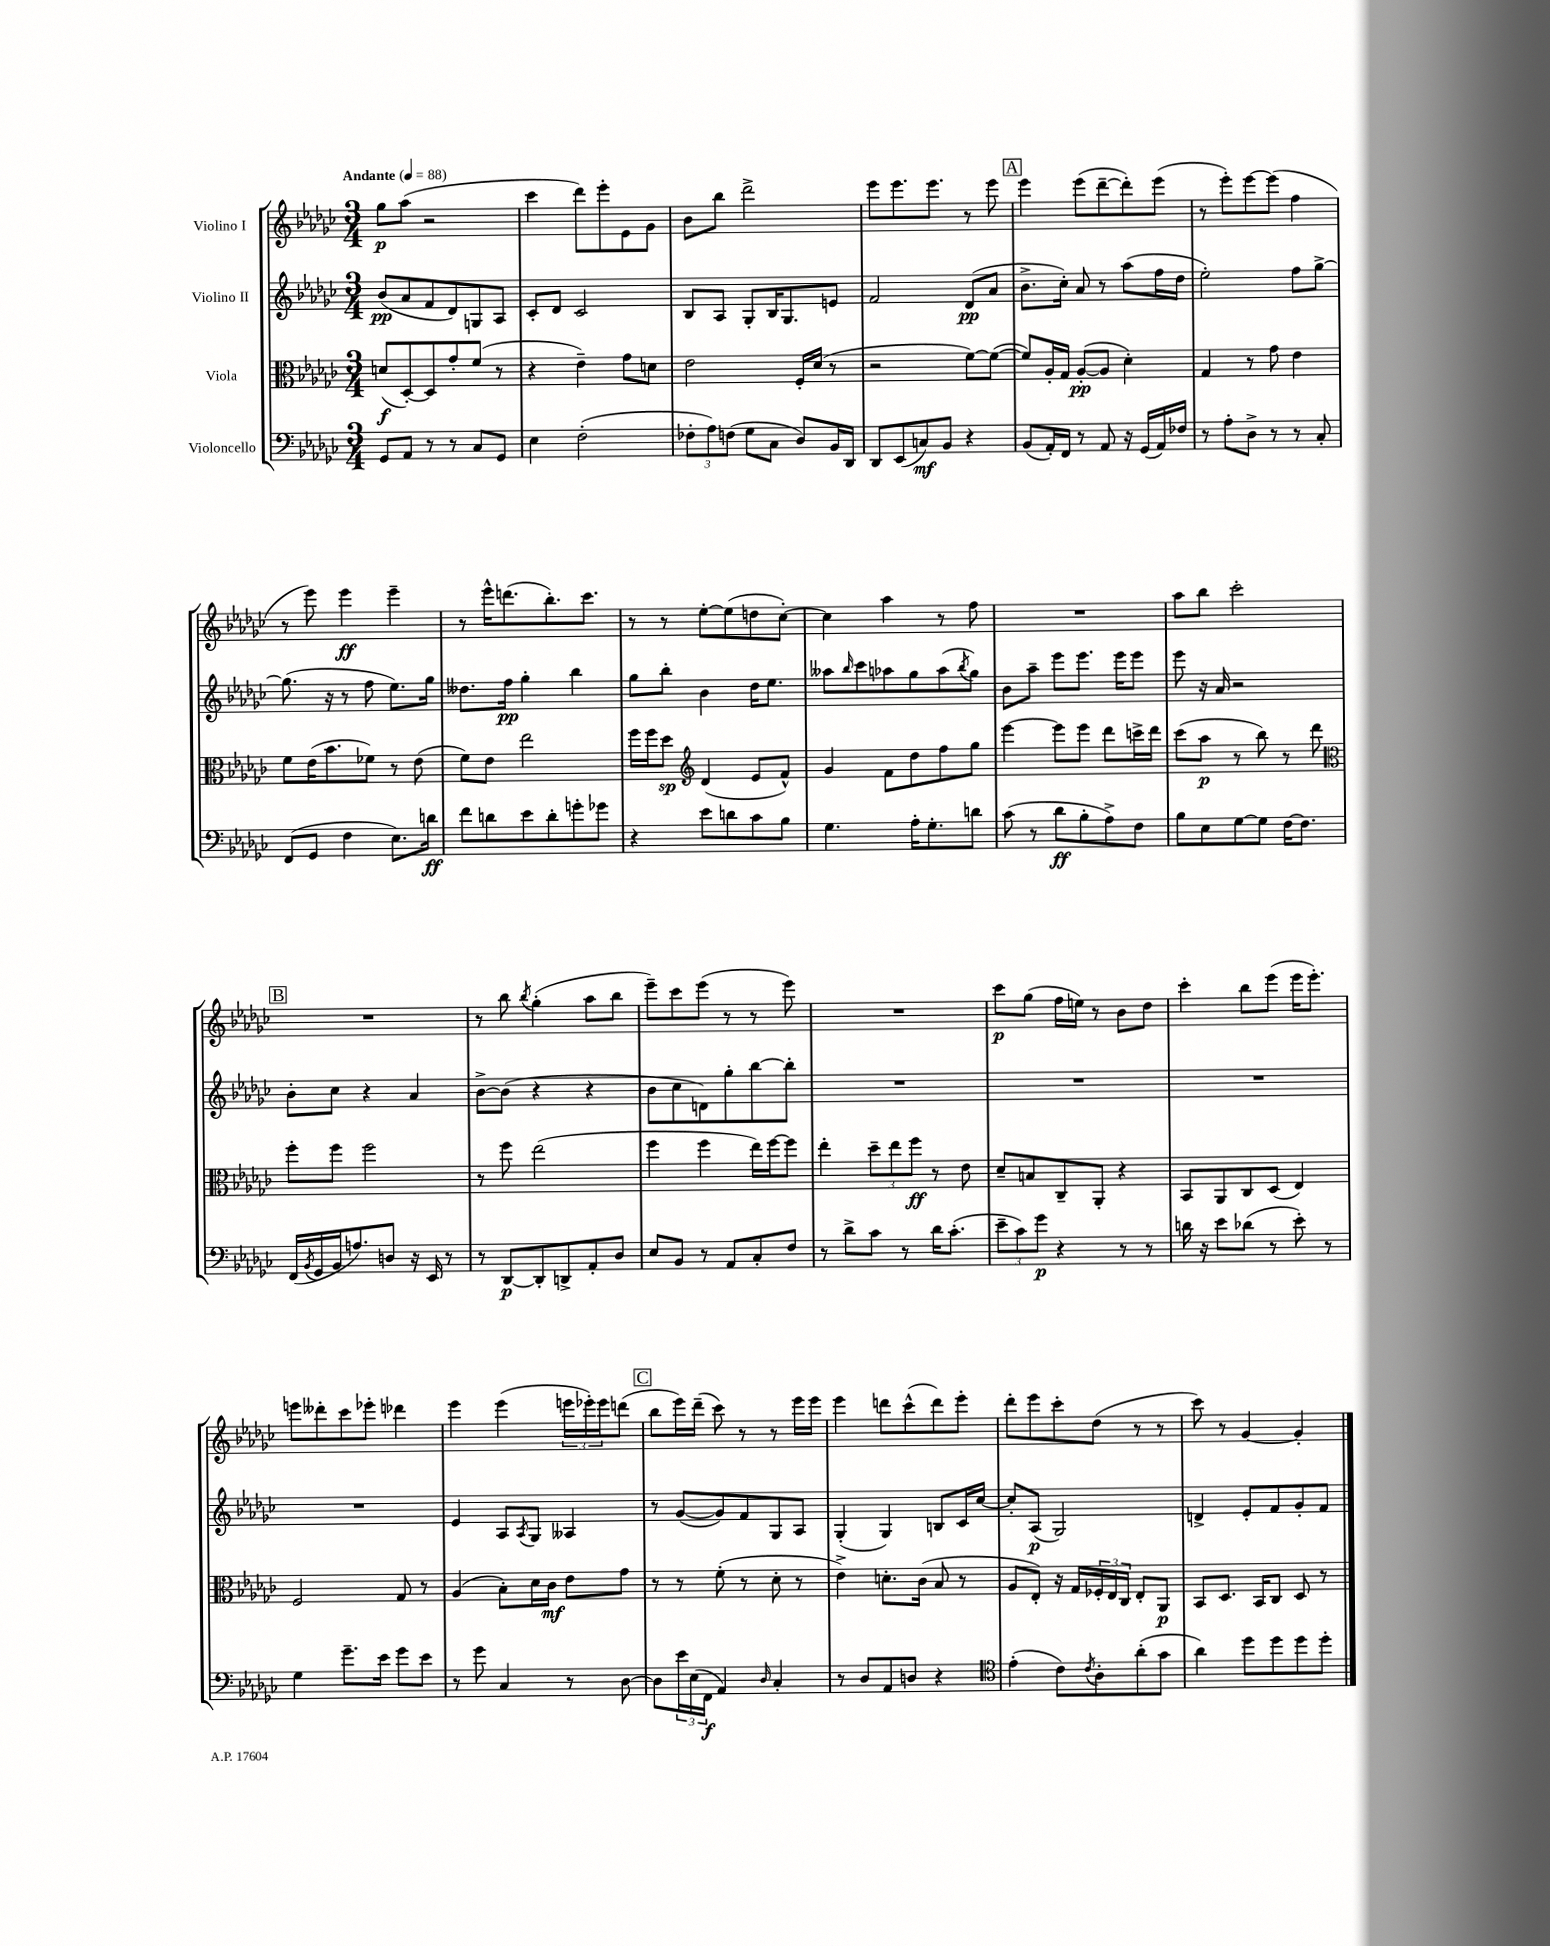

**kern	**kern	**kern	**kern
*staff4	*staff3	*staff2	*staff1
*clefF4	*clefC3	*clefG2	*clefG2
*k[b-e-a-d-g-c-]	*k[b-e-a-d-g-c-]	*k[b-e-a-d-g-c-]	*k[b-e-a-d-g-c-]
*M3/4	*M3/4	*M3/4	*M3/4
*MM88	*MM88	*MM88	*MM88
8GG-	(8d	(8b-	8gg-
8AA-	[8D-')	8a-	(8aa-
8r	8D-]	8f	2r
8r	8g-'	8d-)	.
8C-	(8f	8G	.
8GG-	8r	8A-	.
=	=	=	=
4E-	4r	8c-'	4ccc-
.	.	8d-	.
(2F'	4e-~)	2c-	8ddd-)
.	.	.	8eee-'
.	8g-	.	8e-
.	8d	.	8g-
=	=	=	=
12F-'	2e-	8B-	8b-
12A-)	.	.	.
.	.	8A-	8bb-
(12F	.	.	.
8G-	.	8G-'	2ddd-^
8C-	.	16B-	.
.	.	8.G-	.
8D-)	16F'	.	.
.	(16d-	.	.
16BB-	8r	8e	.
16DD-	.	.	.
=	=	=	=
8DD-	2r	2f	8eee-
(8EE-	.	.	8.eee-
8C)	.	.	.
.	.	.	8.eee-
8BB-	.	.	.
4r	[8f)	(8d-	8r
.	(8f_	8a-	8eee-
=	=	=	=
(8BB-	8f])	8.b-^	4eee-
16AA-')	16A-'	.	.
16FF	16G-	16cc-')	.
8r	([8A-'	8a-	(8eee-
8AA-	8A-]	8r	[8ddd-~
16r	4d-')	(8aa-	8ddd-'])
(16GG-	.	.	.
16AA-)	.	16ff	(8eee-
16F-	.	16dd-	.
=	=	=	=
8r	4G-	2ee-')	8r
8A-'	.	.	8eee-')
8D-^	8r	.	[8eee-
8r	8g-	.	(8eee-]
8r	4e-	8ff	4ff
8C-'	.	[8gg-^	.
=	=	=	=
(8FF	8f	(8.gg-]	8r
8GG-	(16e-	.	8eee-)
.	8.b-	16r	.
4F	.	8r	4eee-
.	8f-)	8ff	.
8.E-)	8r	8.ee-)	4eee-~
.	(8e-	.	.
16d	.	16gg-	.
=	=	=	=
8f	8f)	8.dd--	8r
8d	8e-	.	16eee-^^
.	.	16ff	(8.ddd
8e-	2ee-	4gg-'	.
8d'	.	.	8.bb-')
8g'	.	4bb-	.
.	.	.	8.ccc-
8g-	.	.	.
=	=	=	=
4r	16ff	8gg-	8r
.	16ff	.	.
.	8dd-	8bb-'	8r
*	*clefG2	*	*
8e-	(4d-	4b-	[8ee-'
8d	.	.	(8ee-]
8c-	8e-	16dd-	8dd
.	.	8.ee-	.
8B-	8f^^)	.	[8cc-')
=	=	=	=
4.G-	4g-	8aa--	4cc-]
.	.	16qqbb-	.
.	.	8ccc-	.
.	8f	8aa-	4aa-
16A-'	8dd-	8gg-	.
8.G-'	.	.	.
.	8ff	(8aa-	8r
.	.	8qbb-	.
8d	8gg-	8gg-)	8ff
=	=	=	=
(8c-	[4eee-	8b-	2.r
8r	.	8aa-~	.
8d-	8eee-]	8eee-	.
8B-'	8eee-	8.eee-	.
8A-^)	8ddd-	.	.
.	.	16eee-	.
8F	16ccc^	8eee-	.
.	16ddd-	.	.
=	=	=	=
8B-	(8ccc-	8eee-	8aa-
8E-	8aa-	16r	8bb-
.	.	16a-	.
[8G-	8r	2r	2ccc-'
8G-]	8bb-)	.	.
[16F	8r	.	.
8.F]	.	.	.
.	8ddd-	.	.
=	=	=	=
*	*clefC3	*	*
(16FF	8ff'	8b-'	2.r
8qBB-	.	.	.
16GG-	.	.	.
16BB-	8ff	8cc-	.
8.A)	.	.	.
.	2ff	4r	.
8D	.	.	.
16r	.	4a-	.
16EE-	.	.	.
8r	.	.	.
=	=	=	=
8r	8r	[8b-^	8r
[8DD-	8ff	(8b-]	8bb-
.	.	.	8qbb-
8DD-']	(2ee-	4r	(4gg-'
8DD^	.	.	.
8AA-'	.	4r	8aa-
8D-	.	.	8bb-
=	=	=	=
8E-	4ff	8b-	8eee-~)
8BB-	.	8cc-	8ccc-
8r	4ff	8d)	(8eee-
8AA-	.	8gg-'	8r
8C-'	16ee-)	[8bb-	8r
.	[16ff	.	.
8F	8ff]	8bb-']	8eee-)
=	=	=	=
8r	4ee-'	2.r	2.r
8d-^	.	.	.
8c-	12dd-~	.	.
.	12ee-	.	.
8r	.	.	.
.	12ff	.	.
16d-	8r	.	.
(8.c-'	.	.	.
.	8e-	.	.
=	=	=	=
12e-~	8d-~	2.r	8ccc-
12c-)	.	.	.
.	8B	.	(8gg-
12g-	.	.	.
4r	8C-~	.	16ff
.	.	.	16ee)
.	8AA-'	.	8r
8r	4r	.	8b-
8r	.	.	8dd-
=	=	=	=
16d	8BB-	2.r	4ccc-'
16r	.	.	.
8e-	8AA-	.	.
(8d-	8C-	.	8bb-
8r	(8D-	.	(8eee-
8e-')	4E-)	.	16eee-
.	.	.	8.eee-')
8r	.	.	.
=	=	=	=
4G-	2F	2.r	8eee
.	.	.	8ddd--'
8.g-~	.	.	8ccc-
.	.	.	8eee-'
16e-	.	.	.
8g-	8G-	.	4ddd-
8e-	8r	.	.
=	=	=	=
8r	(4A-	4e-	4eee-
8g-	.	.	.
4C-	8B-')	8A-	(4eee-
.	.	8qA-	.
.	16d-	8G-	.
.	16c-	.	.
8r	8e-	4A--	24eee
.	.	.	24eee-')
.	.	.	24eee-
[8D-	8g-	.	(8ddd
=	=	=	=
8D-]	8r	8r	8bb-
24e-	8r	([8g-	16eee-)
(24E-	.	.	.
.	.	.	(16ddd-~
24FF	.	.	.
4AA-)	(8f'	8g-])	8ccc-)
.	8r	8f	8r
16qqD-	.	.	.
4C-'	8d-'	8G-	8r
.	8r	8A-	16eee-
.	.	.	16eee-
=	=	=	=
8r	4e-^)	(4G-'	4eee-
8D-	.	.	.
8AA-	8.d'	4G-)	8ddd
8D	.	.	(8ccc-^^
.	(16c-	.	.
4r	8B-	8B	8ddd)
.	8r	16c-	8eee-'
.	.	[16cc-	.
=	=	=	=
*clefC4	*	*	*
(4e-'	8A-	8cc-']	8ddd-'
.	8E-')	(8A-	8eee-
8c-)	16r	2G-)	8ccc-'
.	16G-	.	.
8qc-	.	.	.
8A-'	24F-'	.	(8dd-
.	24E-	.	.
.	24C-	.	.
(8a-'	8E-'	.	8r
8g-	8AA-	.	8r
=	=	=	=
4a-)	8BB-	4d^	8ccc-)
.	8.D-	.	8r
8dd-	.	8e-'	[4g-
.	16BB-	.	.
8dd-	8C-	8f	.
8dd-	8D-	8g-'	4g-']
8dd-'	8r	8f	.
==	==	==	==
*-	*-	*-	*-
